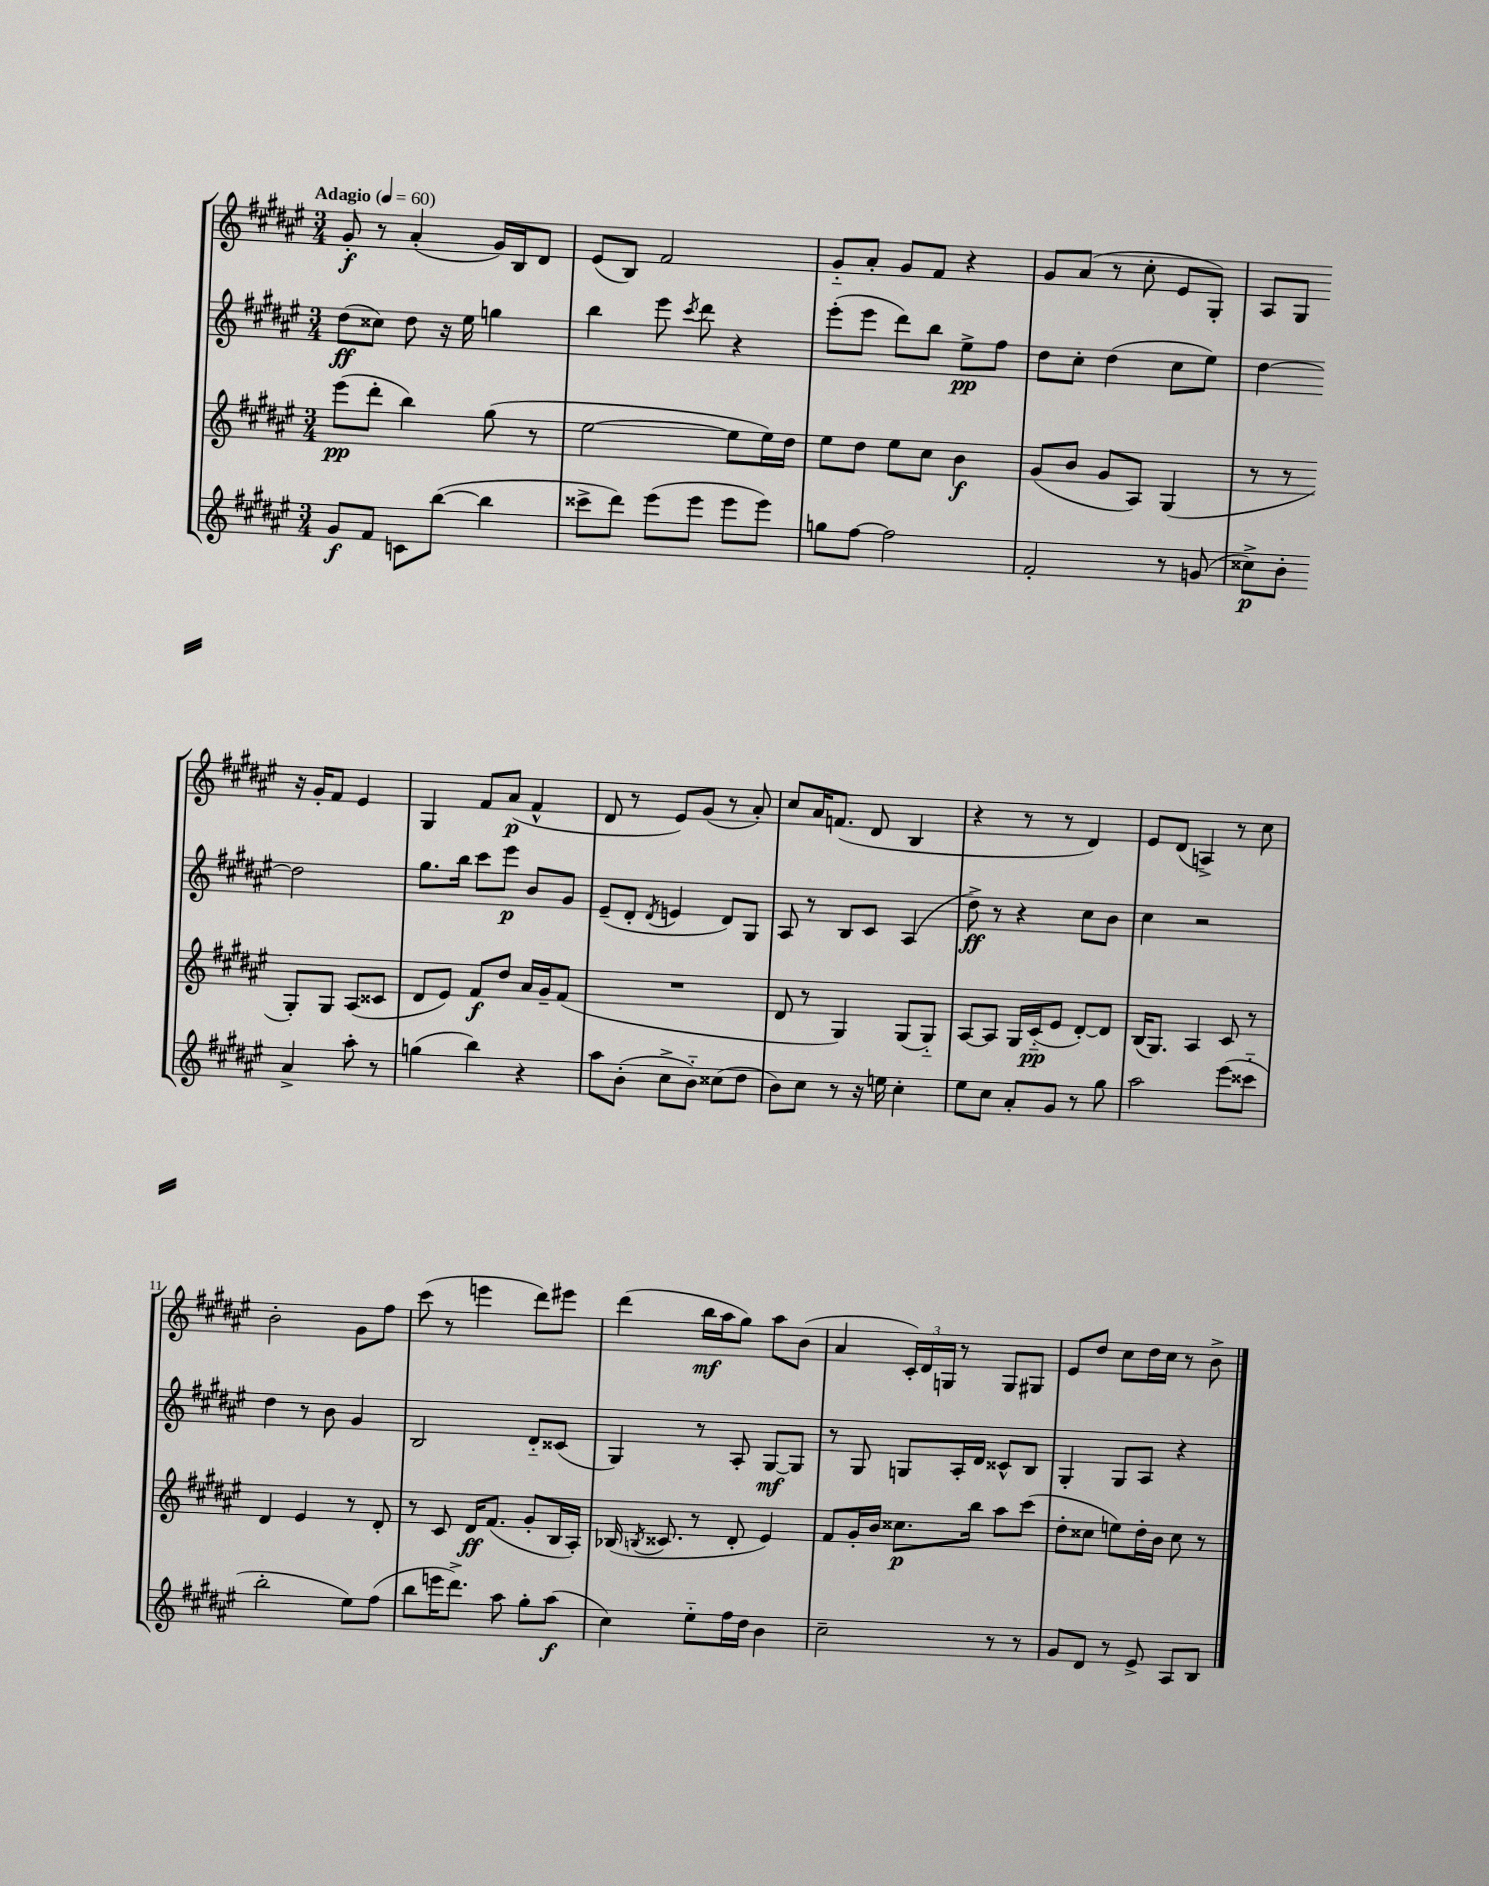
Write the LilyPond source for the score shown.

<<
\new StaffGroup <<
\new Staff = "s0" {
    \clef treble \key fis \major \numericTimeSignature \time 3/4 \tempo "Adagio" 4 = 60
    \autoBeamOff gis'8-.\f r8 ais'4-.( gis'16[) b16 dis'8] |
    eis'8[( b8]) fis'2 |
    gis'8[-_ ais'8]-. gis'8[ fis'8] r4 |
    gis'8[ ais'8]( r8 cis''8-. eis'8[ gis8]-.) |
    ais8[ gis8] r16 gis'16[-. fis'8] eis'4 |
    gis4 fis'8[ ais'8]\p( fis'4-^ |
    dis'8 r8 eis'8[) gis'8]( r8 ais'8-.) |
    cis''8[ ais'16 f'8.]( dis'8 b4 |
    r4 r8 r8 dis'4) |
    eis'8[ dis'8]( a4->) r8 cis''8 |
    b'2-. gis'8[ fis''8] |
    cis'''8( r8 e'''4 dis'''8[) eis'''8] |
    dis'''4( b''16[\mf ais''16 gis''8]) ais''8[ b'8]( |
    ais'4 \tuplet 3/2 { cis'16[-.) dis'16 g16] } r8 g8[ gis8] |
    eis'8[ dis''8] cis''8[ dis''16 cis''16] r8 b'8-> \bar "|." |
}
\new Staff = "s1" {
    \clef treble \key fis \major \numericTimeSignature \time 3/4
    \autoBeamOff dis''8[\ff( cisis''8]) dis''8 r16 eis''16 g''4 |
    b''4 eis'''8 \acciaccatura { cis'''8 } dis'''8 r4 |
    eis'''8[-.( eis'''8] dis'''8[) b''8] eis''8[->\pp fis''8] |
    dis''8[ cis''8]-. dis''4( cis''8[ eis''8]) |
    dis''4~ dis''2 |
    gis''8.[ b''16] cis'''8[ eis'''8]\p b'8[ gis'8] |
    eis'8[--( dis'8]-. \acciaccatura { dis'8 } e'4 dis'8[) gis8] |
    ais8 r8 b8[ cis'8] ais4( |
    dis''8->\ff) r8 r4 cis''8[ b'8] |
    cis''4 r2 |
    dis''4 r8 b'8 gis'4 |
    b2 dis'8[-_ cisis'8]( |
    gis4) r8 ais8-. gis8[~\mf gis8] |
    r8 gis8 g8[ ais16-. dis'16] cisis'8[-^ b8] |
    gis4-. gis8[ ais8] r4 \bar "|." |
}
\new Staff = "s2" {
    \clef treble \key fis \major \numericTimeSignature \time 3/4
    \autoBeamOff eis'''8[\pp( dis'''8]-. b''4) gis''8( r8 |
    eis''2~ eis''8[ eis''16) dis''16] |
    eis''8[ dis''8] eis''8[ cis''8] b'4\f |
    gis'8[( b'8] gis'8[ ais8]) gis4( |
    r8 r8 gis8[-.) gis8] ais8[( cisis'8] |
    dis'8[ eis'8]) fis'8[\f dis''8] ais'16[ gis'16-- fis'8]( |
    R2. |
    dis'8 r8 gis4) gis8[( gis8]-_) |
    ais8[~ ais8] gis16[ cis'16-_\pp( eis'8] dis'8[~-.) dis'8] |
    b16[( gis8.]) ais4 cis'8 r8 |
    dis'4 eis'4 r8 dis'8-. |
    r8 cis'8 dis'16[\ff fis'8.]( gis'8[-. b16 ais16]-.) |
    bes16( \acciaccatura { b8 } cisis'8. r8 dis'8-. eis'4) |
    fis'8[ gis'16-. b'16] cisis''8.[\p b''16] ais''8[ cis'''8]( |
    dis''8[-. cisis''8] e''8[) dis''16-. b'16] cisis''8 r8 \bar "|." |
}
\new Staff = "s3" {
    \clef treble \key fis \major \numericTimeSignature \time 3/4
    \autoBeamOff gis'8[\f fis'8] c'8[ b''8]~( b''4 |
    cisis'''8[-> dis'''8]) eis'''8[( eis'''8] eis'''8[ eis'''8]) |
    g''8[ fis''8]~ fis''2 |
    fis'2-. r8 g'8( |
    cisis''8[->\p) b'8]-. ais'4-> ais''8-. r8 |
    g''4( b''4) r4 |
    ais''8[ b'8]-.( cis''8[-> b'8]-_) cisis''8[( dis''8] |
    b'8[) cis''8] r8 r16 e''16 cis''4-. |
    eis''8[ cis''8] ais'8[-. gis'8] r8 gis''8 |
    ais''2 eis'''8[( cisis'''8]-_ |
    b''2-. eis''8[) fis''8]( |
    b''8[ e'''16 dis'''8.]->) ais''8 gis''8[-. ais''8]\f( |
    cis''4) eis''8[-_ fis''16 dis''16] b'4 |
    cis''2-- r8 r8 |
    gis'8[ dis'8] r8 eis'8-> ais8[ b8] \bar "|." |
}
>>
>>
